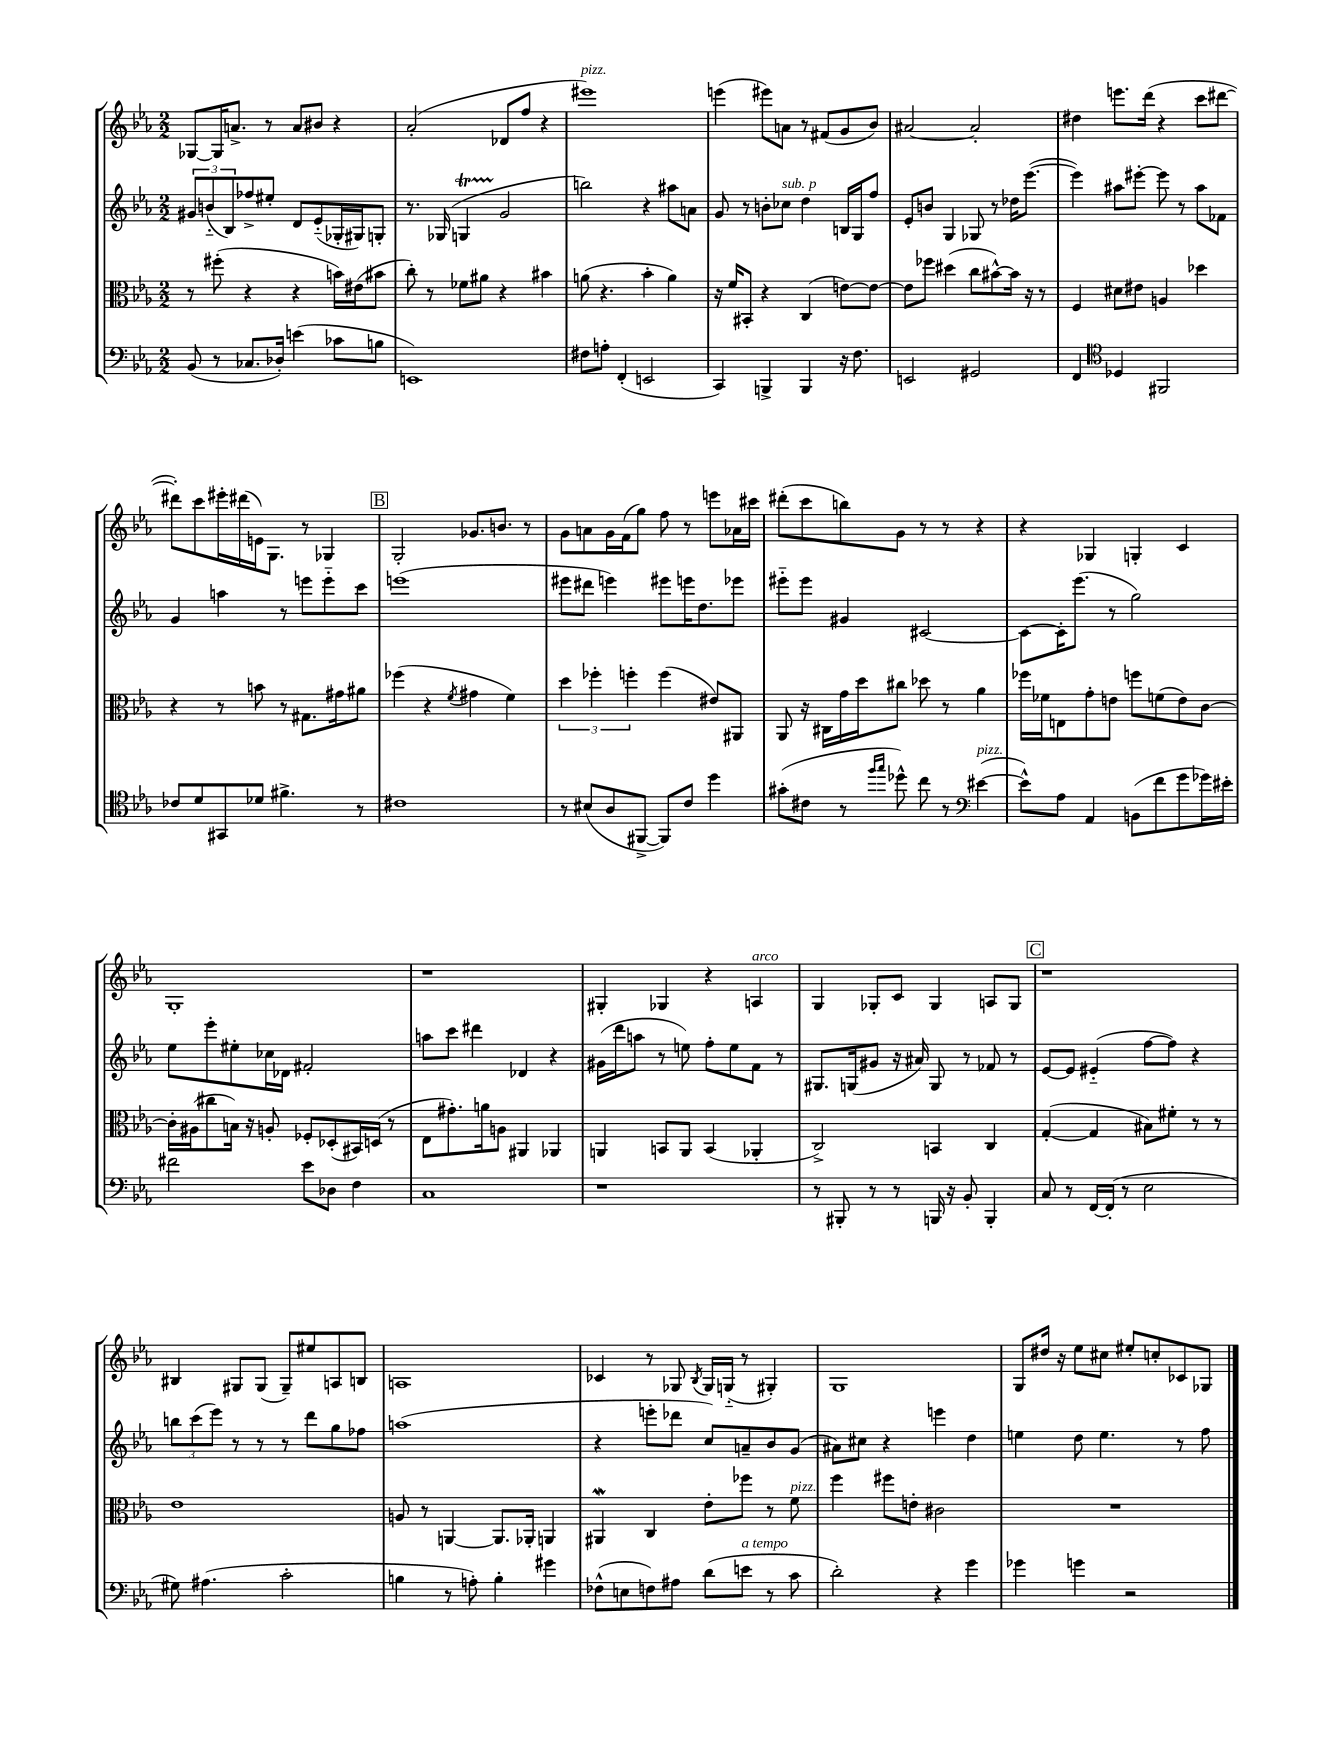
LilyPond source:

<<
\new StaffGroup <<
\new Staff = "s0" {
    \clef treble \key ees \major \numericTimeSignature \time 2/2
    ges8~ ges16 a'8.-> r8 a'8 bis'8 r4 |
    aes'2-.( des'8 f''8 r4 |
    eis'''1^\markup { \italic "pizz." }) |
    e'''4( eis'''8) a'8 r8 fis'8( g'8 bes'8) |
    ais'2~ ais'2-. |
    dis''4 e'''8. d'''16( r4 c'''8 dis'''8~ |
    dis'''8-.) c'''8 eis'''16-. dis'''16( e'16) g8. r8 ges4 |
    \mark \markup { \box "B" } g2-. ges'8. b'8. r8 |
    g'8 a'8 g'16 f'16( g''8) f''8 r8 e'''8 aes'16 cis'''16 |
    dis'''8-.( c'''8 b''8) g'8 r8 r8 r4 |
    r4 ges4 g4-. c'4 |
    g1-. |
    r1 |
    gis4-. ges4 r4 a4^\markup { \italic "arco" } |
    g4 ges8-. c'8 ges4 a8 ges8 |
    \mark \markup { \box "C" } r1 |
    bis4 gis8 gis8( gis8--) eis''8 a8 b8 |
    a1 |
    ces'4 r8 ges8 \acciaccatura { bes8 } ges16 g16-_( r8 gis4-.) |
    g1 |
    g8 dis''16 r16 ees''8 cis''8 eis''8-. c''8-. ces'8 ges8 \bar "|." |
}
\new Staff = "s1" {
    \clef treble \key ees \major \numericTimeSignature \time 2/2
    \tuplet 3/2 { gis'8 b'8-_( bes8) } fes''8-> eis''8-. d'8 ees'8-_( ges16-. gis16) g8-. |
    r8. ges16( g4\startTrillSpan g'2\stopTrillSpan |
    b''2) r4 ais''8 a'8 |
    g'8 r8 b'8-. ces''8^\markup { \italic "sub. p" } d''4 b16 g16 f''8 |
    ees'8-. b'8 g4 ges8 r8 des''16 ees'''8.~( |
    ees'''4) ais''8 eis'''8~-. eis'''8 r8 ais''8 fes'8 |
    g'4 a''4 r8 e'''8 e'''8-_ c'''8 |
    \mark \markup { \box "B" } e'''1( |
    eis'''8 dis'''8 e'''4) eis'''8 e'''16 d''8. ees'''8 |
    eis'''8-_ eis'''8 gis'4 cis'2~ |
    cis'8~ cis'16-. ees'''8.( r8 g''2) |
    ees''8 ees'''8-. eis''8-. ces''16 des'16 fis'2-. |
    a''8 c'''8 dis'''4 des'4 r4 |
    gis'16( d'''16 a''8 r8 e''8) f''8-. e''8 f'8 r8 |
    gis8. g16( gis'8 r16 ais'16) g8 r8 fes'8 r8 |
    \mark \markup { \box "C" } ees'8~ ees'8 eis'4-_( f''8~ f''8) r4 |
    \tuplet 3/2 { b''8 c'''8( ees'''8) } r8 r8 r8 d'''8 g''8 fes''8 |
    a''1( |
    r4 e'''8-. des'''8 c''8) a'8-- bes'8 g'8( |
    ais'8) cis''8 r4 e'''4 d''4 |
    e''4 d''8 e''4. r8 f''8 \bar "|." |
}
\new Staff = "s2" {
    \clef alto \key ees \major \numericTimeSignature \time 2/2
    r8 fis''8-.( r4 r4 b'16) eis'16( bis'8 |
    c''8-.) r8 fes'8 ais'8 r4 bis'4 |
    a'8( r4. bes'4-. a'4) |
    r16 f'16 bis,8-. r4 c4( e'8~) e'8~ |
    e'8 fes''8 dis''4( c''8 bis'8~-^) bis'16 r16 r8 |
    f4 dis'8 eis'8 a4 des''4 |
    r4 r8 b'8 r8 gis8. gis'16 ais'8 |
    \mark \markup { \box "B" } fes''4( r4 \acciaccatura { f'8 } gis'4 f'4) |
    \tuplet 3/2 { d''4 fes''4-. f''4-. } f''4( eis'8) ais,8 |
    aes,8 r16 cis16 g'16 d''16 cis''8 des''8 r8 aes'4 |
    fes''16 fes'16 e8 g'8-. e'8 f''8 f'8( e'8) c'8~ |
    c'16-. ais16( cis''8 b16) r16 a8-. fes8-. des8-.( bis,16) d16( r8 |
    ees8 gis'8.-.) a'16 a8 ais,4 aes,4 |
    a,4 b,8 a,8 b,4( aes,4-. |
    c2->) b,4 c4 |
    \mark \markup { \box "C" } g4~-.( g4 bis8) fis'8-. r8 r8 |
    ees'1 |
    a8 r8 a,4~ a,8. aes,16-. a,4 |
    ais,4\mordent c4 ees'8-. fes''8 r8 f'8^\markup { \italic "pizz." } |
    f''4 fis''8 e'8-. cis'2 |
    R1 \bar "|." |
}
\new Staff = "s3" {
    \clef bass \key ees \major \numericTimeSignature \time 2/2
    bes,8( r8 ces8. des16-.) e'4( ces'8 b8 |
    e,1) |
    fis8 a8-. f,4-.( e,2 |
    c,4) b,,4-> b,,4 r16 f8. |
    e,2 gis,2 |
    f,4 \clef tenor des4 fis,2 |
    ces'8 d'8 gis,8 des'8 fis'4.-> r8 |
    \mark \markup { \box "B" } cis'1 |
    r8 bis8( aes8 fis,8~-> fis,8) c'8 d''4 |
    gis'8-.( cis'8 r8 \grace { f''16 g''16 } des''8-^) c''8 r8 \clef bass eis'4~^\markup { \italic "pizz." }( |
    eis'8-^) aes8 aes,4 b,8( f'8 g'8 ges'16) eis'16-. |
    fis'2 ees'8 des8 f4 |
    c1 |
    r1 |
    r8 bis,,8-. r8 r8 b,,16 r16 bes,8-. b,,4-. |
    \mark \markup { \box "C" } c8 r8 f,16~ f,16-.( r8 ees2 |
    gis8) ais4.( c'2-. |
    b4 r8 a8-.) b4-. gis'4 |
    fes8-^( e8 f8) ais8 d'8( e'8^\markup { \italic "a tempo" } r8 c'8 |
    d'2-.) r4 g'4 |
    ges'4 g'4 r2 \bar "|." |
}
>>
>>
\layout { \context { \Score \remove "Bar_number_engraver" } }
